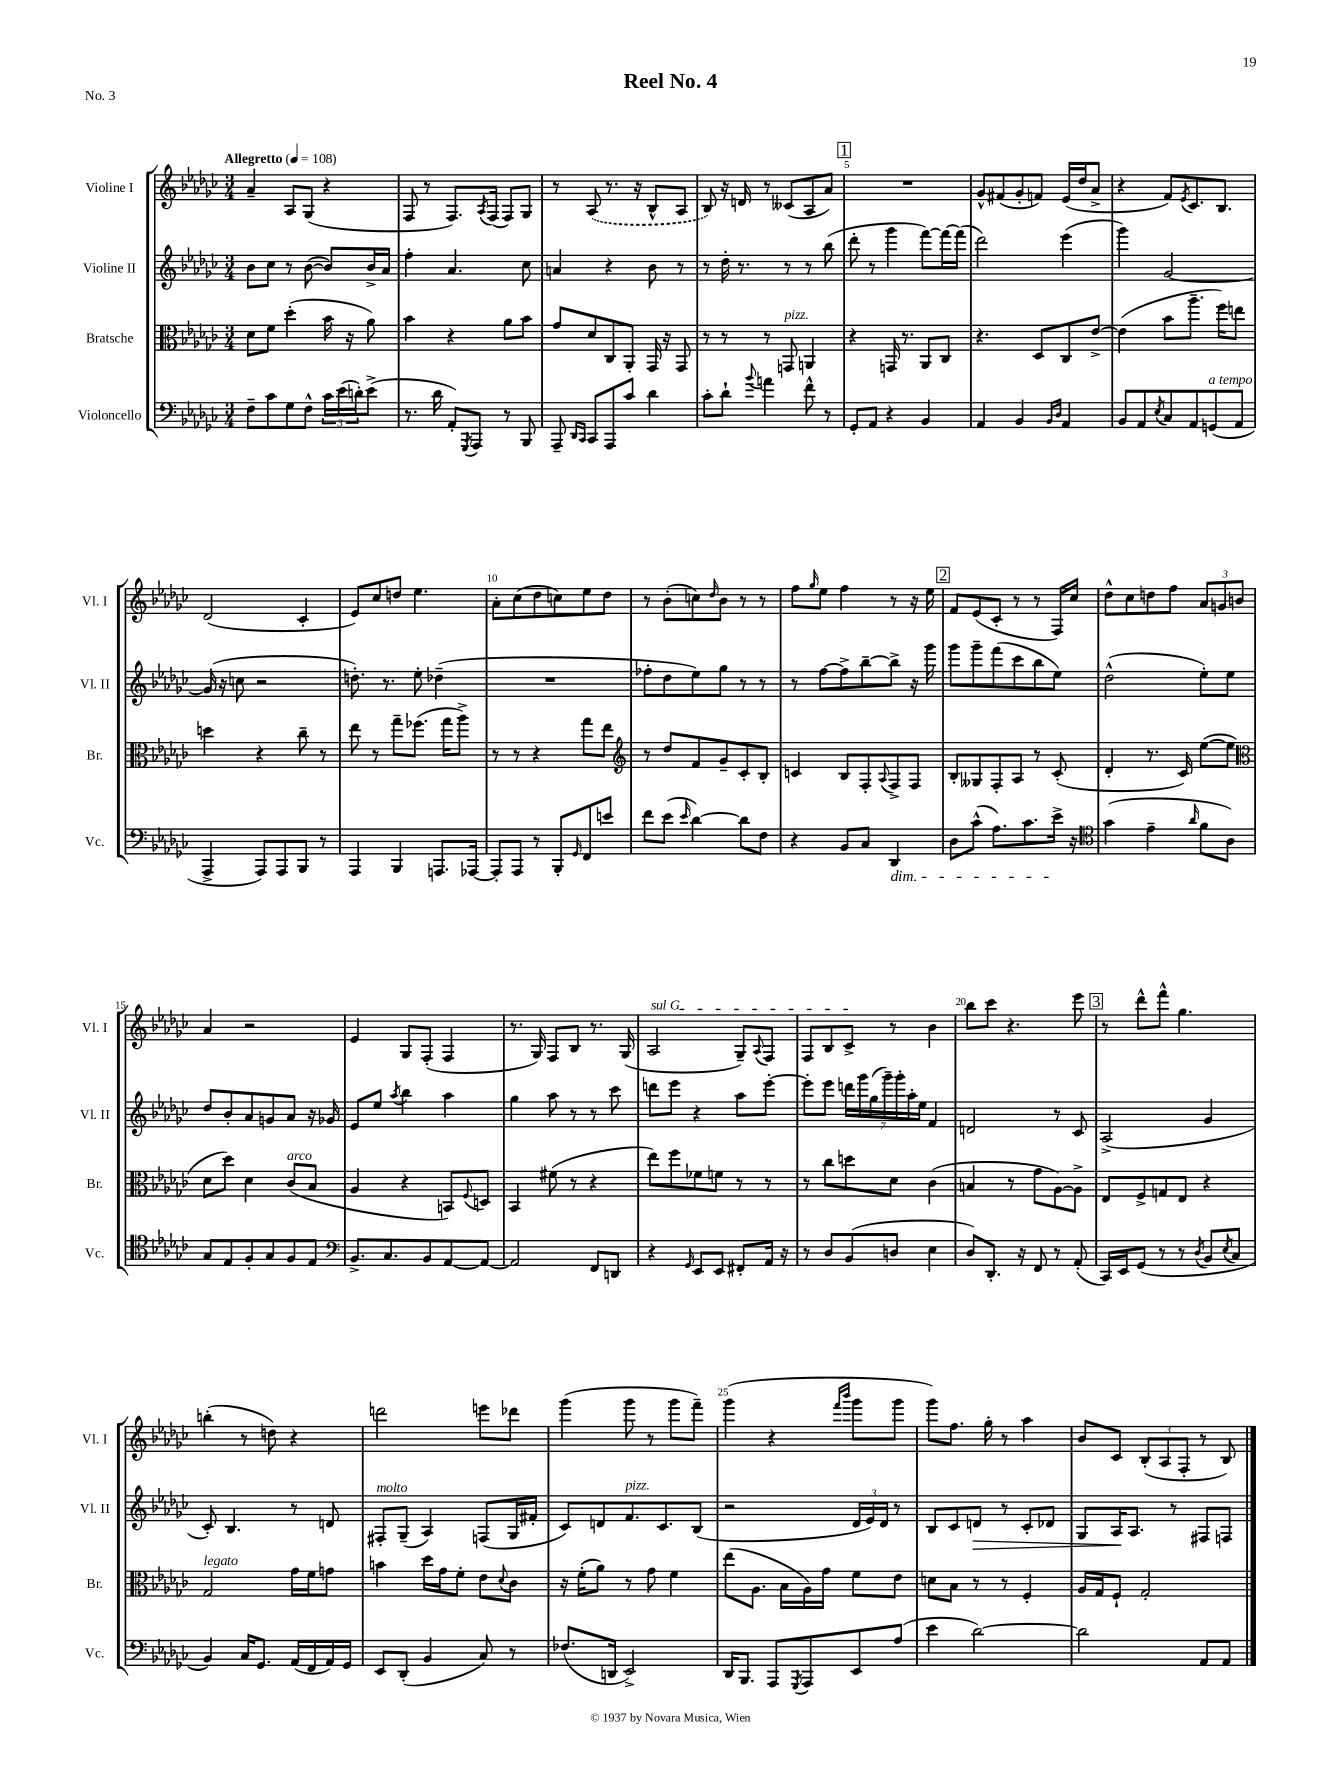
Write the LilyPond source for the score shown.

\header { title = "Reel No. 4" piece = "No. 3" }
<<
\new StaffGroup <<
\new Staff = "s0" \with { instrumentName = "Violine I" shortInstrumentName = "Vl. I" } {
    \clef treble \key ges \major \numericTimeSignature \time 3/4 \tempo "Allegretto" 4 = 108
    aes'4-- aes8 ges8( r4 |
    f8 r8 f8.) \acciaccatura { aes8 } f16( f8) ges8 |
    r8 \once \slurDashed aes8( r8. r16 bes8-^ aes8 |
    bes8) r16 d'16 r8 ceses'8( aes8 aes'8) |
    \mark \markup { \box "1" } R2. |
    ges'8-^ fis'8( ges'8-. f'8) ees'16( des''16 aes'8-> |
    r4 f'8) \acciaccatura { ees'8 } ces'8. bes8. |
    des'2( ces'4-. |
    ees'8) ces''8 d''8 ees''4. |
    aes'8-. ces''8( des''8 c''8) ees''8 des''8 |
    r8 bes'8-.( c''8) \grace { des''16 } bes'8 r8 r8 |
    f''8 \grace { ges''16 } ees''8 f''4 r8 r16 ees''16 |
    \mark \markup { \box "2" } f'8 ees'8( ces'8-. r8 r8 f16) ces''16 |
    des''8-^ ces''8 d''8 f''8 \tuplet 3/2 { aes'8 g'8 b'8 } |
    aes'4 r2 |
    ees'4 ges8 f8-.( f4 |
    r8. ges16) f8 bes8 r8. ges16( |
    \once \override TextSpanner.bound-details.left.text = \markup { \italic "sul G" } aes2\startTextSpan ges8--) \appoggiatura { aes8 } f8 |
    f8 bes8 ces'8->\stopTextSpan r8 bes'4 |
    bes''8 ces'''8 r4. ees'''8 |
    \mark \markup { \box "3" } r8 des'''8-^ f'''8-^ ges''4. |
    b''4-.( r8 d''8) r4 |
    d'''2 e'''8 des'''8 |
    ges'''4( ges'''8 r8 ges'''8 f'''8--) |
    ges'''4( r4 \grace { f'''16 bes'''16 } ges'''8 ges'''8 |
    ges'''8) f''8. ges''16-. r8 aes''4 |
    bes'8 ces'8 \tuplet 3/2 { bes8-.( aes8 f8-. } r8 bes8) \bar "|." |
}
\new Staff = "s1" \with { instrumentName = "Violine II" shortInstrumentName = "Vl. II" } {
    \clef treble \key ges \major \numericTimeSignature \time 3/4
    bes'8 ces''8 r8 bes'8~( bes'8) bes'16-> aes'16 |
    f''4-. aes'4. ces''8 |
    a'4 r4 bes'8 r8 |
    r8 des''16-. r8. r8 r8 bes''8( |
    \mark \markup { \box "1" } des'''8-. r8 ges'''4 f'''8~) f'''16~ f'''16( |
    des'''2) ees'''4( |
    ges'''4) ges'2~ |
    ges'16( r16 c''8 r2 |
    d''8.-.) r8. ees''8-. des''4--( |
    R2. |
    fes''8-. des''8 ees''8) ges''8 r8 r8 |
    r8 f''8~ f''8-> bes''8~-- bes''8-> r16 ges'''16 |
    \mark \markup { \box "2" } ges'''8 ges'''8-- f'''8( ces'''8 bes''8 ees''8) |
    des''2-^( ees''8-.) ees''8 |
    des''8 bes'8-. aes'8 g'8 aes'8 r16 ges'16 |
    ees'8 ees''8 \acciaccatura { aes''8 } bes''4 aes''4 |
    ges''4 aes''8 r8 r8 ces'''8 |
    d'''8 ees'''8 r4 aes''8 ees'''8~-. |
    ees'''8-. ees'''8 \tuplet 7/4 { d'''16 ges'''16 ges''16( ges'''16--) ges'''16-. aes''16-. ees''16 } f'4 |
    d'2 r8 ces'8 |
    \mark \markup { \box "3" } aes2->( ges'4 |
    ces'8-.) bes4. r8 d'8 |
    fis8-.^\markup { \italic "molto" } ges8--( aes4) f8( ges16 fis'16-. |
    ces'8) d'8 f'8.^\markup { \italic "pizz." } ces'8. bes8( |
    r2 \tuplet 3/2 { des'16 ees'16) des'16 } r8 |
    bes8 ces'8 d'8\> r8 ces'8-. des'8 |
    ges8 aes16\! aes8. r8 fis8 f8 \bar "|." |
}
\new Staff = "s2" \with { instrumentName = "Bratsche" shortInstrumentName = "Br." } {
    \clef alto \key ges \major \numericTimeSignature \time 3/4
    des'8 f'8 des''4-.( bes'16 r16 aes'8) |
    bes'4 r4 aes'8 bes'8 |
    ges'8 des'8 ces8 aes,8-. ges,16 r16 ges,8 |
    r8 r8 r8 g,8^\markup { \italic "pizz." } a,4 |
    \mark \markup { \box "1" } r4 g,16 r8. aes,8 ces8 |
    r4. des8 ces8 ees'8~-> |
    ees'4( bes'8 aes''8.-- f''16) e''8 |
    d''4 r4 ces''8-- r8 |
    ees''8 r8 ges''8-- fes''8.( ges''16 aes''8->) |
    r8 r8 r4 ges''8 ees''8 |
    \clef treble r8 des''8 f'8 ges'8-- ces'8-. bes8-. |
    c'4 bes8 f8-. \appoggiatura { aes8 } f8-> f8 |
    \mark \markup { \box "2" } bes8-. geses8 f8-. aes8 r8 ces'8-.( |
    des'4-. r8. ces'16) ees''8~( ees''8 |
    \clef alto des'8 des''8) des'4 ces'8^\markup { \italic "arco" }( bes8 |
    aes4 r4 b,8) \appoggiatura { f8 } d8 |
    bes,4 fis'8( r8 r4 |
    ees''8) f''8 fes'8 f'8 r8 r8 |
    r8 ces''8 d''8 des'8 ces'4( |
    b4 r8 ges'8 aes8~) aes8-> |
    \mark \markup { \box "3" } ees8 f8-> g8 ees8 r4 |
    ges2^\markup { \italic "legato" } ges'16 f'16 g'8 |
    b'4 des''16 ges'16 f'8-. ees'8 \appoggiatura { des'8 } ces'8 |
    r16 f'16-.( aes'8) r8 ges'8 f'4 |
    ees''8( aes8. bes16 aes16) ges'16 f'8 ees'8 |
    d'8 bes8 r8 r8 f4-. |
    aes16 ges16 f8-! ges2-. \bar "|." |
}
\new Staff = "s3" \with { instrumentName = "Violoncello" shortInstrumentName = "Vc." } {
    \clef bass \key ges \major \numericTimeSignature \time 3/4
    f8-- ces'8 ges8 f8-^ \tuplet 3/2 { ces'16 ees'16( d'16-.) } ees'8->( |
    r8. des'16 aes,8-.) \acciaccatura { ges,,8 } aes,,8 r8 bes,,8 |
    aes,,8-- \grace { des,16 ces,16 } ces,8 aes,,8 ces'8 des'4 |
    ces'8-. des'8-! \appoggiatura { bes'8 } a'4 f'8-^ r8 |
    \mark \markup { \box "1" } ges,8-. aes,8 r4 bes,4 |
    aes,4 bes,4 \grace { bes,16 des16 } aes,4 |
    bes,8 aes,8 \acciaccatura { ees8 } ces8 aes,8 g,8^\markup { \italic "a tempo" }( aes,8 |
    aes,,4-> aes,,8) aes,,8 bes,,8 r8 |
    aes,,4 bes,,4 a,,8. aes,,16~ |
    aes,,8-. aes,,8 r8 bes,,8-. \grace { ges,16 } f,8 e'8 |
    f'8 ees'8( \grace { ees'16 } des'4~) des'8 f8 |
    r4 bes,8 ces8 des,4\dim |
    \mark \markup { \box "2" } des8 ces'8-^( aes8.) ces'8. ees'16->\! r16 |
    \clef tenor ges'4( ees'4-- \grace { aes'16 } f'8 aes8) |
    ges8 ees8 f8-. ges8 f8 ees8 |
    \clef bass bes,8.-> ces8. bes,8 aes,8~ aes,8~ |
    aes,2 f,8 d,8 |
    r4 \grace { ges,16 } ees,8 ees,8 fis,8-. aes,16 r16 |
    r8 des8 bes,8( d8 ees4 |
    des8) des,8.-. r16 f,8 r8 aes,8-.( |
    \mark \markup { \box "3" } ces,16) ees,16 ges,8( r8 r8 \acciaccatura { des8 } bes,8 \acciaccatura { ees8 } ces8 |
    bes,4) ces16 ges,8. aes,16( f,16 aes,16) ges,16 |
    ees,8 des,8-.( bes,4 ces8) r8 |
    fes8.( d,16 ees,2->) |
    des,16 bes,,8. aes,,8 \acciaccatura { ges,,8 } aes,,8 ees,8 aes8( |
    ees'4 des'2~) |
    des'2 aes,8 aes,8 \bar "|." |
}
>>
>>
\layout { \context { \Score \override BarNumber.break-visibility = ##(#f #t #t) barNumberVisibility = #(every-nth-bar-number-visible 5) } }
